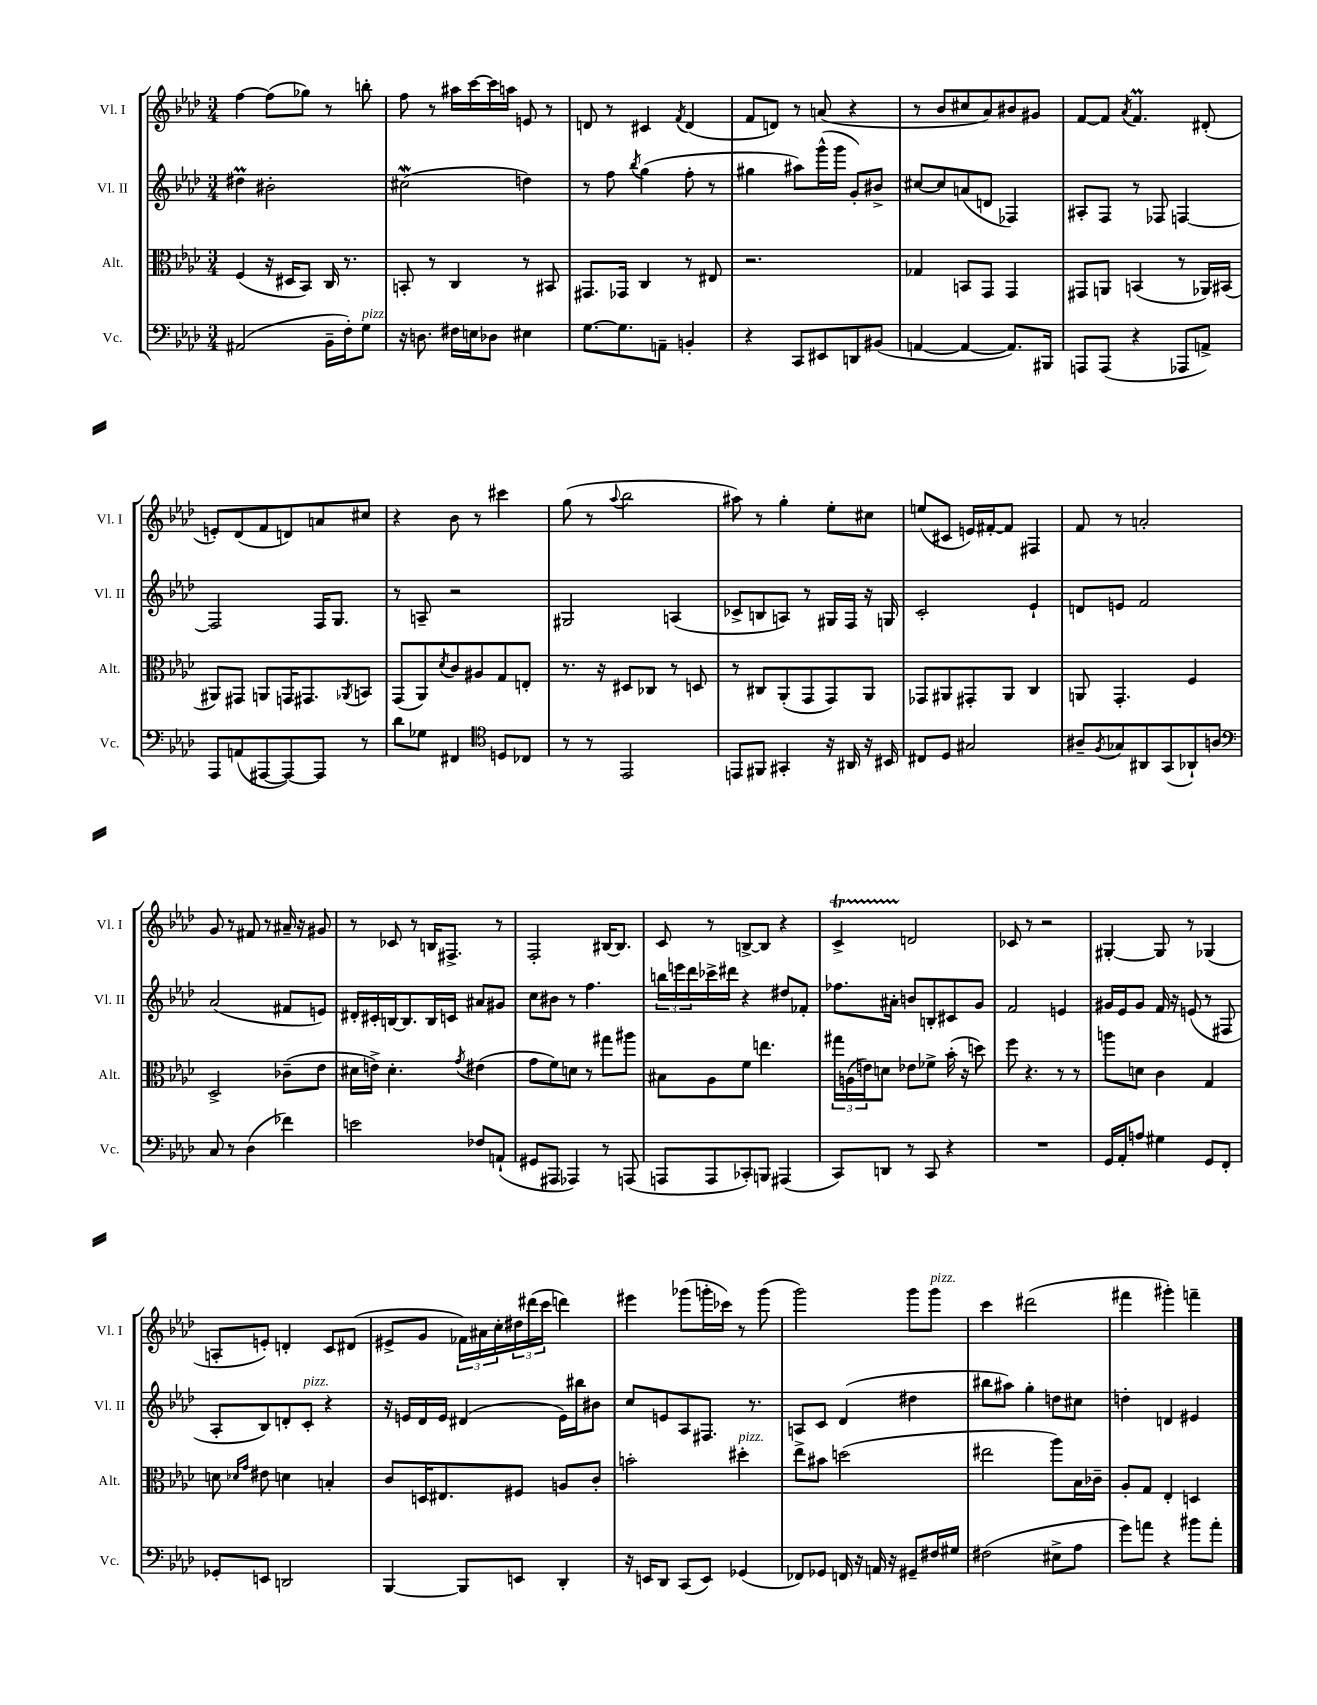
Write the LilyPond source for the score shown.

<<
\new StaffGroup <<
\new Staff = "s0" \with { instrumentName = "Vl. I" shortInstrumentName = "Vl. I" } {
    \clef treble \key aes \major \numericTimeSignature \time 3/4
    f''4~ f''8( ges''8) r8 b''8-. |
    f''8 r8 ais''16 c'''16~ c'''16 a''16 e'8 r8 |
    d'8 r8 cis'4 \acciaccatura { f'8 } d'4( |
    f'8 d'8) r8 a'8( r4 |
    r8 bes'8 cis''8 aes'8) bis'8 gis'8 |
    f'8~ f'8 \acciaccatura { aes'8 } f'4.\prall dis'8-.( |
    e'8-.) des'8( f'8 d'8) a'8 cis''8 |
    r4 bes'8 r8 cis'''4 |
    g''8( r8 \appoggiatura { aes''8 } bes''2 |
    ais''8) r8 g''4-. ees''8-. cis''8 |
    e''8( cis'8 e'16) fis'16~-. fis'8 fis4 |
    f'8 r8 a'2-. |
    g'8 r8 fis'8 r8 ais'16-- r16 gis'8 |
    r8 ces'8 r8 b16 fis8.-> r8 |
    f2-. bis16~ bis8. |
    c'8 r8 b8~-> b8 r4 |
    c'4->\startTrillSpan d'2\stopTrillSpan |
    ces'8 r8 r2 |
    gis4~-. gis8 r8 ges4( |
    a8-. e'8-.) d'4-. c'8 dis'8( |
    eis'8-> g'8 \tuplet 3/2 { fes'16) ais'16 c''16-. } \tuplet 3/2 { dis''16 dis'''16( c'''16 } d'''4) |
    eis'''4 ges'''8( g'''16-. ces'''16) r8 g'''8( |
    g'''2) g'''8 g'''8^\markup { \italic "pizz." } |
    c'''4 dis'''2( |
    fis'''4 gis'''4-.) f'''4-- \bar "|." |
}
\new Staff = "s1" \with { instrumentName = "Vl. II" shortInstrumentName = "Vl. II" } {
    \clef treble \key aes \major \numericTimeSignature \time 3/4
    dis''4\prall bis'2-. |
    cis''2\mordent( d''4) |
    r8 f''8 \acciaccatura { bes''8 } g''4( f''8-. r8 |
    gis''4 ais''8) g'''16-^( g'''16 g'8-.) bis'8-> |
    cis''8~ cis''8 a'8( d'8 fes4) |
    ais8-. f8 r8 fes8 f4~ |
    f2 f16 g8. |
    r8 a8-- r2 |
    gis2 a4( |
    ces'8-> b8 a8) r8 gis16 f16 r16 g16 |
    c'2-. ees'4-! |
    d'8 e'8 f'2 |
    aes'2( fis'8 e'8) |
    dis'16-. cis'16-. b16~ b8. b16 c'16 ais'8 gis'8 |
    c''8 bis'8 r8 f''4. |
    \tuplet 3/2 { b''16 e'''16 des'''16 } ces'''16-> dis'''16 r4 dis''8 fes'8-. |
    fes''8. ais'16-. b'8 b8-. cis'8 g'8 |
    f'2 e'4 |
    gis'16 ees'16 gis'8 f'16 r16 e'8( r8 fis8 |
    aes8-. bes8) d'8-. c'8-.^\markup { \italic "pizz." } r4 |
    r16 e'16 des'16 e'16 dis'4( e'16) bis''16 bis'8 |
    c''8 e'8 aes8 fis8. r8. |
    a8 c'8 des'4( dis''4 |
    bis''8 ais''8) g''4-. d''8 cis''8 |
    d''4-. d'4 eis'4 \bar "|." |
}
\new Staff = "s2" \with { instrumentName = "Alt." shortInstrumentName = "Alt." } {
    \clef alto \key aes \major \numericTimeSignature \time 3/4
    f4( r16 dis16 bes,8) c16 r8. |
    b,8-. r8 c4 r8 bis,8 |
    gis,8. ges,16 c4 r8 eis8 |
    r2. |
    ges4 b,8 g,8 g,4 |
    gis,8 a,8 b,4( r8 aes,16) bis,16( |
    ais,8) gis,8 a,8 g,16 gis,8. \acciaccatura { aes,8 } b,8 |
    g,8( aes,8) \acciaccatura { des'8 } c'8 ais8 g8 e8-. |
    r8. r16 dis8 ces8 r8 d8 |
    r8 cis8 aes,8-.( g,8 g,8) aes,8 |
    ges,8 ais,8 gis,8-. ais,8 c4 |
    a,8 g,4.-. f4 |
    des2-> ces'8--( ees'8 |
    dis'16 e'16->) dis'4.-. \acciaccatura { g'8 } eis'4( |
    g'8 f'8) d'8 r8 gis''8 ais''8 |
    bis8 aes8 f'8 e''4. |
    \tuplet 3/2 { gis''16 a16( e'16) } d'8 ees'8 fes'8-> bes'16-.( r16 d''8) |
    f''8 r4. r8 r8 |
    a''8 d'8 c'4 g4 |
    d'8 \grace { des'16 g'16 } eis'8 d'4 b4-. |
    c'8 d16 eis8. fis8 a8 c'8-. |
    b'2-. dis''4-.^\markup { \italic "pizz." } |
    ees''8-> bis'8 d''2( |
    eis''2 aes''8) bes16 ces'16-- |
    aes8-. g8 ees4-. d4 \bar "|." |
}
\new Staff = "s3" \with { instrumentName = "Vc." shortInstrumentName = "Vc." } {
    \clef bass \key aes \major \numericTimeSignature \time 3/4
    ais,2( bes,16-- f16-.) g8^\markup { \italic "pizz." } |
    r16 d8. fis16 e16 des8 eis4 |
    g8.~ g8. a,8-- b,4-. |
    r4 c,8 eis,8 d,8 bis,8( |
    a,4~ a,4~ a,8.) bis,,16 |
    a,,8 a,,8( r4 aes,,8 a,8->) |
    aes,,8 a,8( ais,,8~ ais,,8~) ais,,8 r8 |
    des'8 ges8 fis,4 \clef tenor d8 ces8 |
    r8 r8 ees,2 |
    e,8 fis,8 gis,4-. r16 ais,16 r16 bis,16 |
    cis8 des8 gis2 |
    ais8-- \acciaccatura { f8 } ges8 ais,8 g,8( aes,8-!) a8 |
    \clef bass c8 r8 des4( fes'4) |
    e'2 fes8 a,8-!( |
    gis,8 ais,,8 aes,,4) r8 a,,8( |
    a,,8 a,,8 ces,8-.) b,,8 ais,,4( |
    c,8) d,8 r8 c,8 r4 |
    R2. |
    g,16 aes,16-. a8 gis4 g,8 f,8-. |
    ges,8-. e,8 d,2 |
    bes,,4~ bes,,8 e,8 des,4-. |
    r16 e,16 des,8 c,8( e,8) ges,4( |
    fes,8) ges,8 f,16 r16 a,16 r16 gis,8-- fis16 gis16 |
    fis2( eis8-> aes8 |
    g'8) a'8 r4 bis'8 a'8-. \bar "|." |
}
>>
>>
\layout { \context { \Score \remove "Bar_number_engraver" } }
